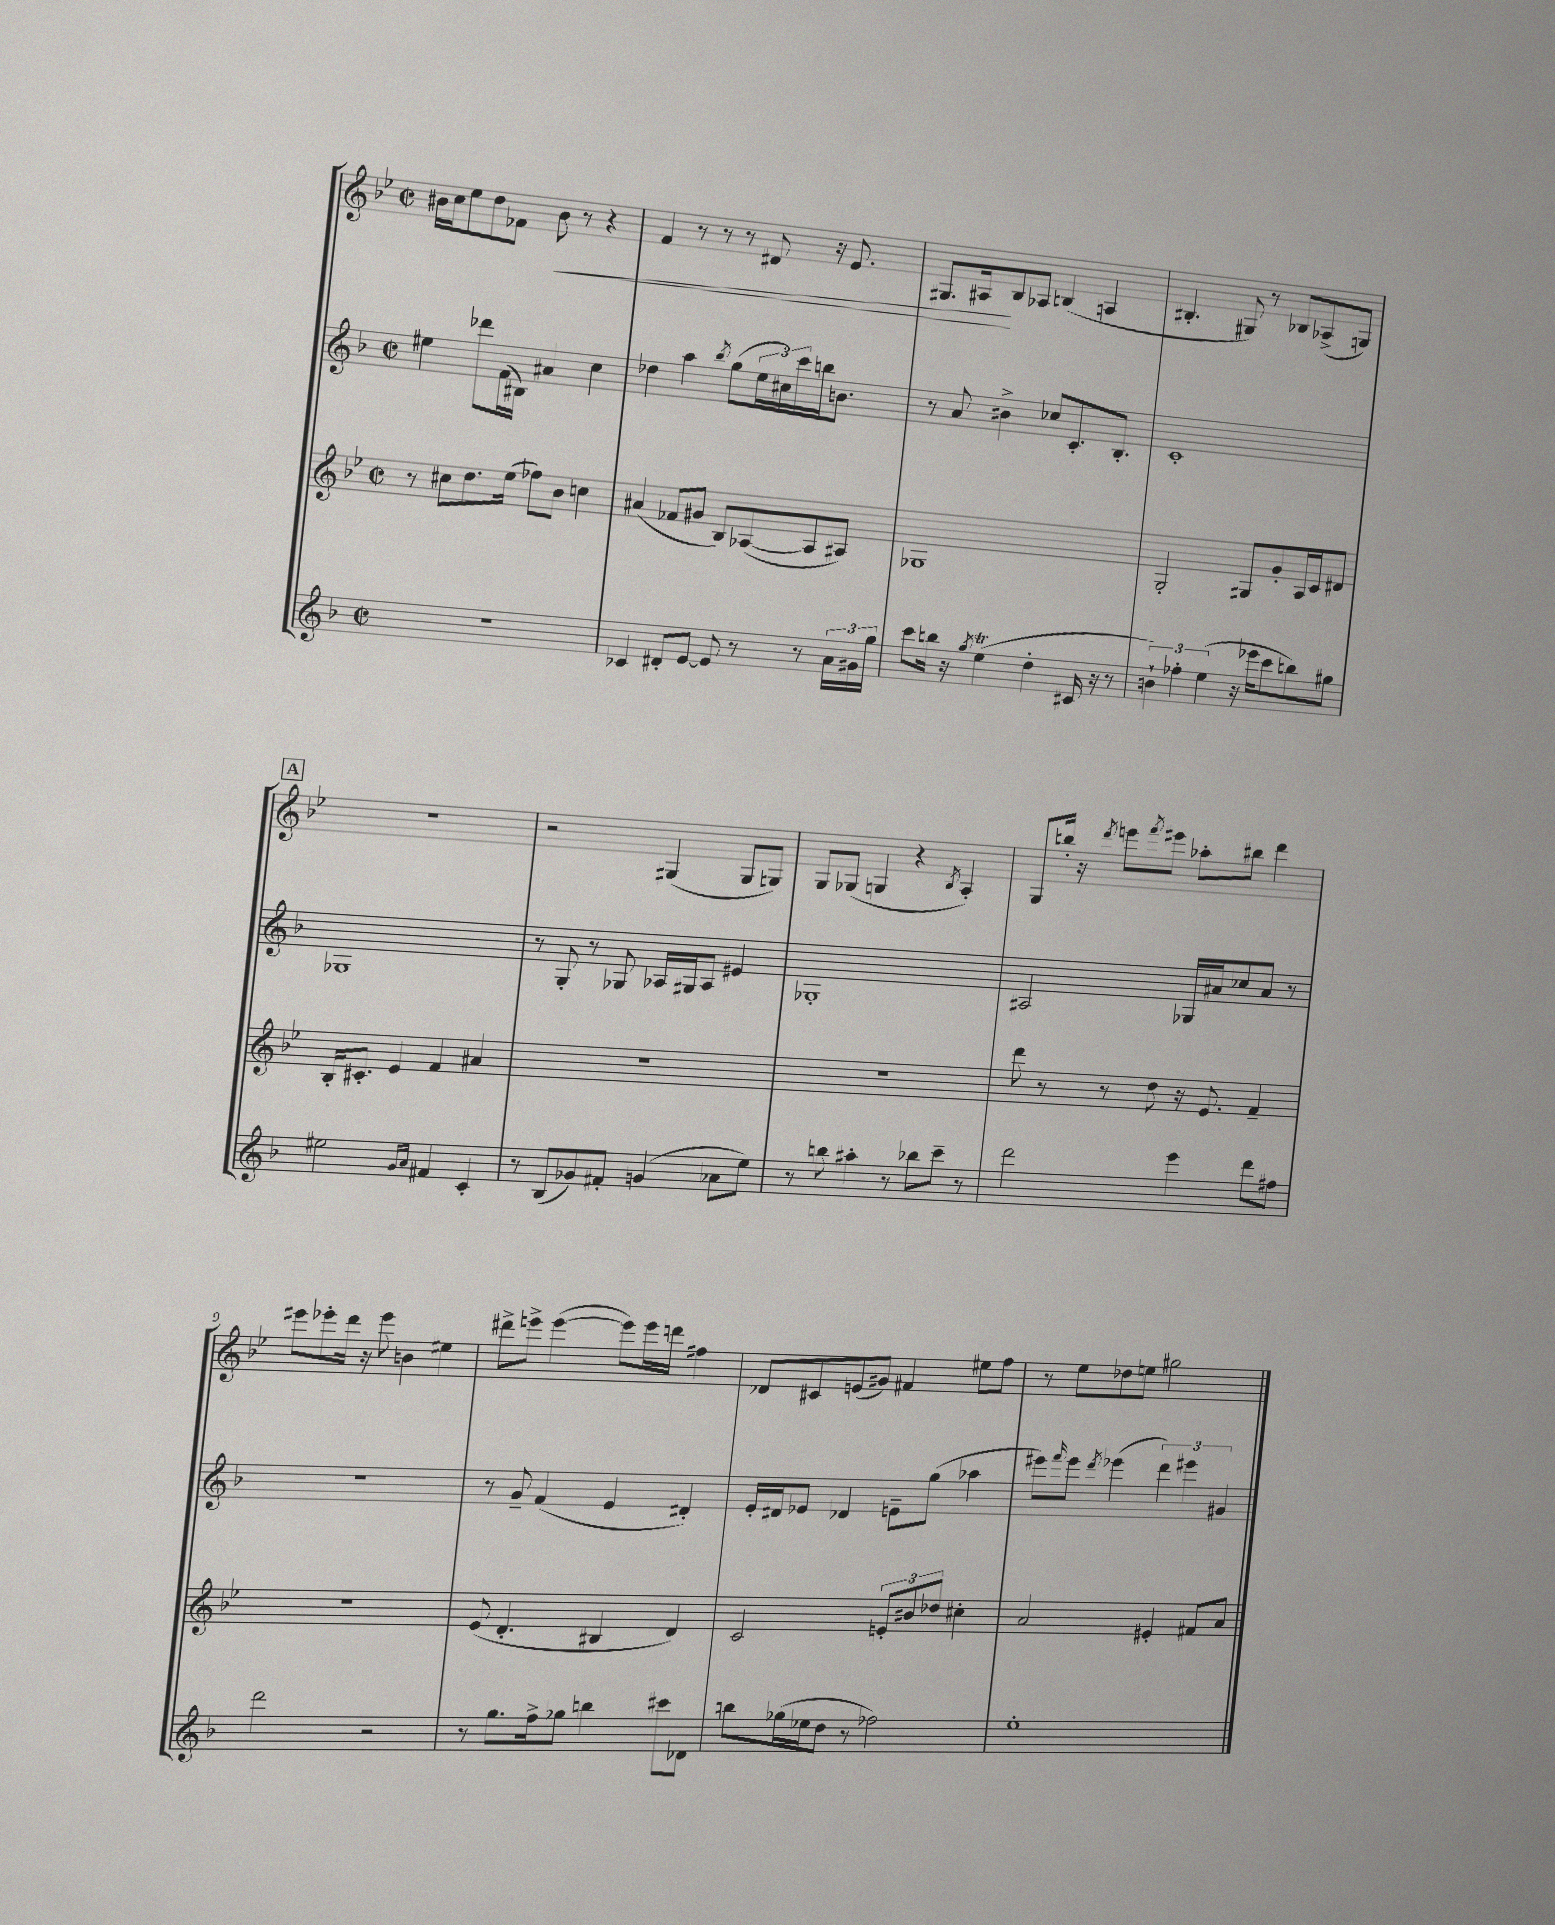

**kern	**kern	**kern	**kern	**dynam
*part4	*part3	*part2	*part1	*part1
*staff4	*staff3	*staff2	*staff1	*staff1
*clefG2	*clefG2	*clefG2	*clefG2	*
*k[b-]	*k[b-e-]	*k[b-]	*k[b-e-]	*
*M2/2	*M2/2	*M2/2	*M2/2	*
*met(c|)	*met(c|)	*met(c|)	*met(c|)	*
=1	=1	=1	=1	=1
1r	8r	4ee#X\	16b#X\LL	.
.	.	.	16cc\J	.
.	8cc#X\L	.	8ee-\	.
.	8.dd\	8ddd-X\L	8dd\	.
.	.	(16f\L	8f-X\J	.
.	(16ee-\Jk	16B#X\JJ)	.	.
!	!	!	!	!LO:HP:b
.	8ff-X\L)	4a#X/	8b#\	<
.	8b-\J	.	8r	.
.	4ccn\	4cc\	4r	.
=2	=2	=2	=2	=2
4c-X/	(4a#X/	4dd-X\	4f/	.
8d#X'/L	8f-X/L	4aa\	8r	.
[8e/J	8g#X/J	.	8r	.
.	.	8qbb-/	.	.
8e/]	8B-/L)	(8gg\L	8r	.
8r	([8A-X/	24ee\L	8d#X/	.
.	.	24cc#X\)	.	.
.	.	24ccc\	.	.
8r	8A-/]	16bbn\J	16r	.
.	.	8.bn\J	8.e-/	.
24a\LL	8A#X/J)	.	.	.
24g#X\	.	.	.	.
24gg\JJ	.	.	.	.
=3	=3	=3	=3	=3
8ccc\L	1G-X	8r	8.G#X/L	.
16bbn\Jk	.	8a/	.	.
16r	.	.	16A#X/k	.
8qgg/	.	.	.	.
(4eet\	.	4b#X^\	8B-/	[
.	.	.	8A-X/J	.
4dd'\	.	8cc-X/L	(4Bn/	.
.	.	8.c'/	.	.
16c#X/	.	.	4An/	.
16r	.	8.B-'/J	.	.
8r	.	.	.	.
=4	=4	=4	=4	=4
6bn`\)	2G'/	1c'	4.B#X'/	.
6ff-X'\	.	.	.	.
(6ee\	.	.	.	.
.	.	.	8G#X/)	.
16r	8G#X/L	.	8r	.
16eee-X\KL	.	.	.	.
8ccc\	8g'/	.	8B-X/L	.
8bbn\)	16A/L	.	(8A-X^/	.
.	16c/J	.	.	.
8gg#X\J	8d#X/J	.	8Gn/J)	.
!!LO:LB:g=z
!!LO:REH:place=s1:t=A
=5	=5	=5	=5	=5
2ee#X\	16B-'/KL	1G-X	1r	.
.	8.c#X'/J	.	.	.
.	4e-/	.	.	.
16qqg/LL	.	.	.	.
16qqa/JJ	.	.	.	.
4f#X/	4f/	.	.	.
4c'/	4a#X/	.	.	.
=6	=6	=6	=6	=6
8r	1r	8r	2r	.
(8B-/L	.	8G'/	.	.
8g-X/)	.	8r	.	.
8f#X'/J	.	8G-X/	.	.
(4gn/	.	16A-X/LL	(4G#X/	.
.	.	16G#X/J	.	.
.	.	8A-/J	.	.
8a-X\L	.	4e#X/	8G#/L	.
8ee\J)	.	.	8Gn/J)	.
=7	=7	=7	=7	=7
8r	1r	1G-X'	8G/L	.
8bbn\	.	.	(8G-X/J	.
4aa#X'\	.	.	4Gn/	.
8r	.	.	4r	.
8bb-X\L	.	.	.	.
.	.	.	8qB-/	.
8ccc~\J	.	.	4A'/)	.
8r	.	.	.	.
=8	=8	=8	=8	=8
2ddd\	8ddd\	2A#X/	8G/L	.
.	8r	.	16bbn'/Jk	.
.	.	.	16r	.
.	.	.	8qddd/	.
.	8r	.	8eeen\L	.
.	.	.	8qfff/	.
.	8dd\	.	8eee#X\J	.
4eee\	16r	16G-X/LL	8aa-X'\L	.
.	8.e-/	16a#X/J	.	.
.	.	8cc-X/	8bb#X\J	.
8ddd\L	4f~/	8a#/J	4ddd\	.
8ff#X\J	.	8r	.	.
!!LO:LB:g=z
=9	=9	=9	=9	=9
2ddd\	1r	1r	8eee#X\L	.
.	.	.	8eee-X'\	.
.	.	.	16ddd\Jk	.
.	.	.	16r	.
.	.	.	8eee-\	.
2r	.	.	4bn\	.
.	.	.	4ee#X\	.
=10	=10	=10	=10	=10
8r	(8e-/	8r	8ddd#X^\L	.
8.gg\L	4.d'/	8g~/	8eeen^\J	.
.	.	(4f/	([4eee\	.
16ff^\k	.	.	.	.
8gg-X\J	.	.	.	.
4bbn\	4B#X/	4e/	8eee\L])	.
.	.	.	16eee\L	.
.	.	.	16dddn\JJ	.
8ccc#X\L	4d/)	4d#X'/)	4ff#X\	.
8d-X\J	.	.	.	.
=11	=11	=11	=11	=11
8bbn\L	2c/	16e'/LL	8d-X/L	.
.	.	16d#X/J	.	.
(16gg-X\L	.	8e-X/J	8c#X/	.
16ee-X\J	.	.	.	.
8dd\J	.	4d-X/	(8en/	.
8r	.	.	8g#X/J)	.
2ff-X\)	12en'/L	8en~\L	4f#X/	.
.	12b#X/	.	.	.
.	.	(8gg\J	.	.
.	12dd-X/J	.	.	.
.	4cc#X'\	4aa-X\	8ee#X\L	.
.	.	.	8ff\J	.
=12	=12	=12	=12	=12
1ee'	2a/	8eee#X\L)	8r	.
.	.	16qqfff/	.	.
.	.	8eee#\J	8ee-\L	.
.	.	8qddd/	.	.
.	.	(4eee-X\	8dd-X\	.
.	.	.	8een\J	.
.	4e#X'/	6ddd\)	2gg#X\	.
.	.	6eee#X\	.	.
.	8f#X/L	.	.	.
.	.	6g#X/	.	.
.	8a/J	.	.	.
==	==	==	==	==
*-	*-	*-	*-	*-
